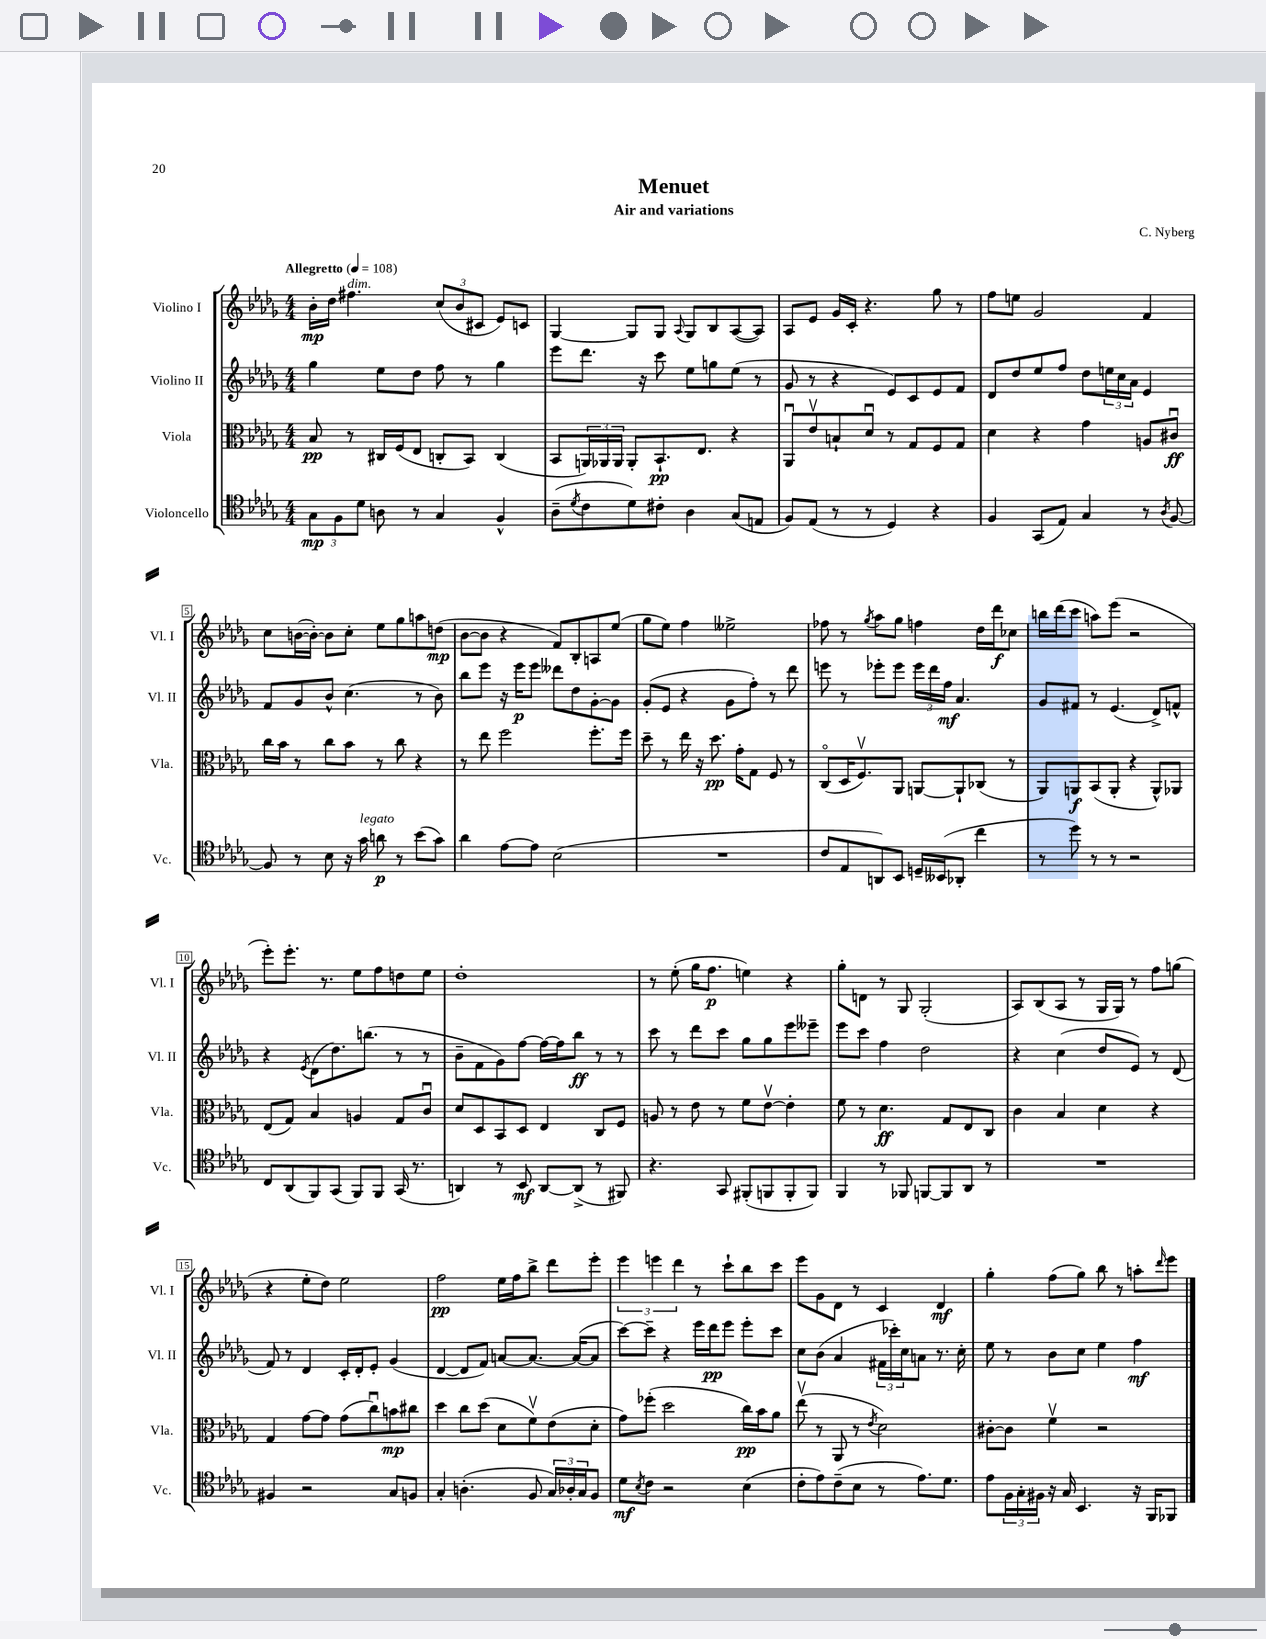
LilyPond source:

\header { title = "Menuet" composer = "C. Nyberg" subtitle = "Air and variations" }
<<
\new StaffGroup <<
\new Staff = "s0" \with { instrumentName = "Violino I" shortInstrumentName = "Vl. I" } {
    \clef treble \key des \major \numericTimeSignature \time 4/4 \tempo "Allegretto" 4 = 108
    bes'16-.\mp des''16 fis''4.^\markup { \italic "dim." } \tuplet 3/2 { c''8( bes'8 cis'8 } ees'8) c'8 |
    ges4~ ges8 ges8 \appoggiatura { aes8 } ges8 bes8 aes8~( aes8) |
    aes8 ees'8 ges'16 c'16-. r4. ges''8 r8 |
    f''8 e''8 ges'2 f'4 |
    c''8 b'16~( b'16~-.) b'8 c''8-. ees''8 ges''8 a''8 d''8\mp( |
    bes'8~ bes'8 r4 f'8) bes8-. a8 ees''8( |
    ges''8 ees''8) f''4 eeses''2-> |
    fes''8 r8 \acciaccatura { ges''8 } aes''8 ges''8 f''4 des''16 des'''16\f ces''8 |
    b''16 des'''16( c'''8 a''8) ees'''8( r2 |
    ees'''8-.) ees'''8.-. r8. ees''8 f''8 d''8 ees''8 |
    des''1-. |
    r8 ees''8-.( ges''16 f''8.\p e''4) r4 |
    ges''8-. d'8 r8 ges8 ges2-.( |
    aes8) bes8( aes8 r8 ges16 ges16) r8 f''8 g''8( |
    r4 ees''8-. des''8) ees''2 |
    f''2\pp ees''16 f''16 bes''8-> des'''8 ees'''8-. |
    \tuplet 3/2 { ees'''4 e'''4 des'''4 } r8 c'''8-! bes''8 c'''8 |
    ees'''8 ges'8 des'8 r8 c'4 des'4\mf |
    ges''4-. f''8( ges''8) bes''8 r8 a''8-. \grace { des'''16 } ees'''8 \bar "|." |
}
\new Staff = "s1" \with { instrumentName = "Violino II" shortInstrumentName = "Vl. II" } {
    \clef treble \key des \major \numericTimeSignature \time 4/4
    ges''4 ees''8 des''8 f''8 r8 ges''4 |
    ees'''8 des'''8. r16 c'''8 ees''8 g''8 ees''8( r8 |
    ges'8 r8 r4 ees'8) c'8 ees'8 f'8 |
    des'8 des''8 ees''8 f''8 des''8 \tuplet 3/2 { e''16 c''16 aes'16 } ees'4 |
    f'8 ges'8 bes'8-^ c''4.( r8 bes'8) |
    bes''8 ees'''8 r16 ees'''16\p ees'''8 deses'''8 des''8 ges'8~-. ges'8 |
    ges'8-.( ees'8 r4 ges'8 f''8-.) r8 des'''8 |
    e'''8 r8 ees'''8-. ees'''8 \tuplet 3/2 { ees'''16 des'''16 f''16\mf } aes'4. |
    ges'8 fis'8 r8 ees'4.( des'8->) f'8-^ |
    r4 \acciaccatura { ees'8 } des'8( des''8.) b''8.( r8 r8 |
    bes'8-- f'8 ges'8) f''8~ f''16~ f''16 bes''8\ff r8 r8 |
    c'''8 r8 des'''8 c'''8 ges''8 ges''8 ees'''8 eeses'''8-- |
    ees'''8 c'''8 f''4 des''2 |
    r4 c''4( des''8 ees'8) r8 des'8( |
    f'8) r8 des'4 c'16-. des'16-. ees'8-. ges'4( |
    des'4~ des'8 f'8) a'8~ a'8.~ a'16~( a'8 |
    c'''8~) c'''8-- r4 ees'''16 des'''16\pp ees'''8 ees'''8-. c'''8 |
    c''8 bes'8( aes'4 \tuplet 3/2 { fis'16 ces'''16-.) c''16 } a'8 r8. c''16-. |
    ees''8 r8 bes'8 c''8 ees''4 f''4\mf \bar "|." |
}
\new Staff = "s2" \with { instrumentName = "Viola" shortInstrumentName = "Vla." } {
    \clef alto \key des \major \numericTimeSignature \time 4/4
    bes8\pp r8 cis16 f16( ees8 c8-. bes,8) c4( |
    bes,8 \tuplet 3/2 { a,16) aes,16 aes,16 } aes,8-. bes,8.-!\pp ees8. r4 |
    aes,8\downbow ees'8\upbow b8-! des'8\downbow r8 ges8 f8 ges8 |
    des'4 r4 ges'4 a8 cis'8\downbow\ff |
    c''16 bes'16 r8 c''8 bes'8 r8 c''8 r4 |
    r8 ees''8 f''2 f''8.-. f''16 |
    des''8-- r8 ees''16 r16 des''8.\pp ges'16-. ges8 f8 r8 |
    c8\flageolet( des16 f8.\upbow) aes,8 a,8~ a,8-! ces8( r8 |
    aes,8) a,8\f bes,8( a,8-. r4 a,8-^) aes,8 |
    ees8( ges8) bes4 a4 ges8 c'8\downbow |
    des'8 des8 bes,8 des8 ees4 c8 f8 |
    a8 r8 ees'8 r8 f'8 ees'8~\upbow ees'4-. |
    f'8 r8 des'4.\ff ges8 ees8 c8 |
    c'4 bes4 des'4 r4 |
    ges4 ges'8~ ges'8 ges'8( c''8\downbow) b'8\mp cis''8 |
    des''4 c''8 des''8( des'8 f'8\upbow) ees'8( des'8-. |
    ges'8) fes''8-.( des''2 c''16\pp) bes'16 aes'8 |
    ees''8\upbow( r8 aes,8 r8 \acciaccatura { ees'8 } des'2) |
    cis'8~-. cis'8 f'4\upbow r2 \bar "|." |
}
\new Staff = "s3" \with { instrumentName = "Violoncello" shortInstrumentName = "Vc." } {
    \clef tenor \key des \major \numericTimeSignature \time 4/4
    \tuplet 3/2 { ges8\mp f8 des'8 } a8 r8 ges4 f4-^ |
    aes8--( \acciaccatura { des'8 } c'8 des'8) cis'8-. aes4 ges8( e8 |
    f8) ees8( r8 r8 des4) r4 |
    f4 ges,8( ees8) ges4 r8 \acciaccatura { aes8 } f8~ |
    f8 r8 bes8 r16 ges'16^\markup { \italic "legato" } a'8\p r8 bes'8( ges'8) |
    aes'4 ees'8~ ees'8 bes2( |
    R1 |
    c'8 ees8 a,8) bes,8 d16-- beses,16( aes,8-. c''4 |
    r8 des''8) r8 r8 r2 |
    c8 aes,8( f,8) ges,8( f,8) f,8 ges,16( r8. |
    a,4) r8 bes,8\mf a,8~ a,8->( r8 fis,8) |
    r4. ges,8 fis,8-.( f,8 f,8-. f,8) |
    f,4 r8 fes,8 f,8~ f,8 aes,8 r8 |
    R1 |
    fis4 r2 ges8 f8 |
    ges4-. a4.-.( f8 \tuplet 3/2 { ges16) aes16-. ges16 } f8 |
    des'8\mf \acciaccatura { bes8 } c'8 r2 bes4( |
    c'8-. ees'8) c'8--( bes8 r8 ees'8.) des'8. |
    ees'8 \tuplet 3/2 { f16 ges16-. fis16 } r16 ges16 bes,4. r16 f,16 fes,8 \bar "|." |
}
>>
>>
\layout { \context { \Score \override BarNumber.stencil = #(make-stencil-boxer 0.1 0.3 ly:text-interface::print) } }
